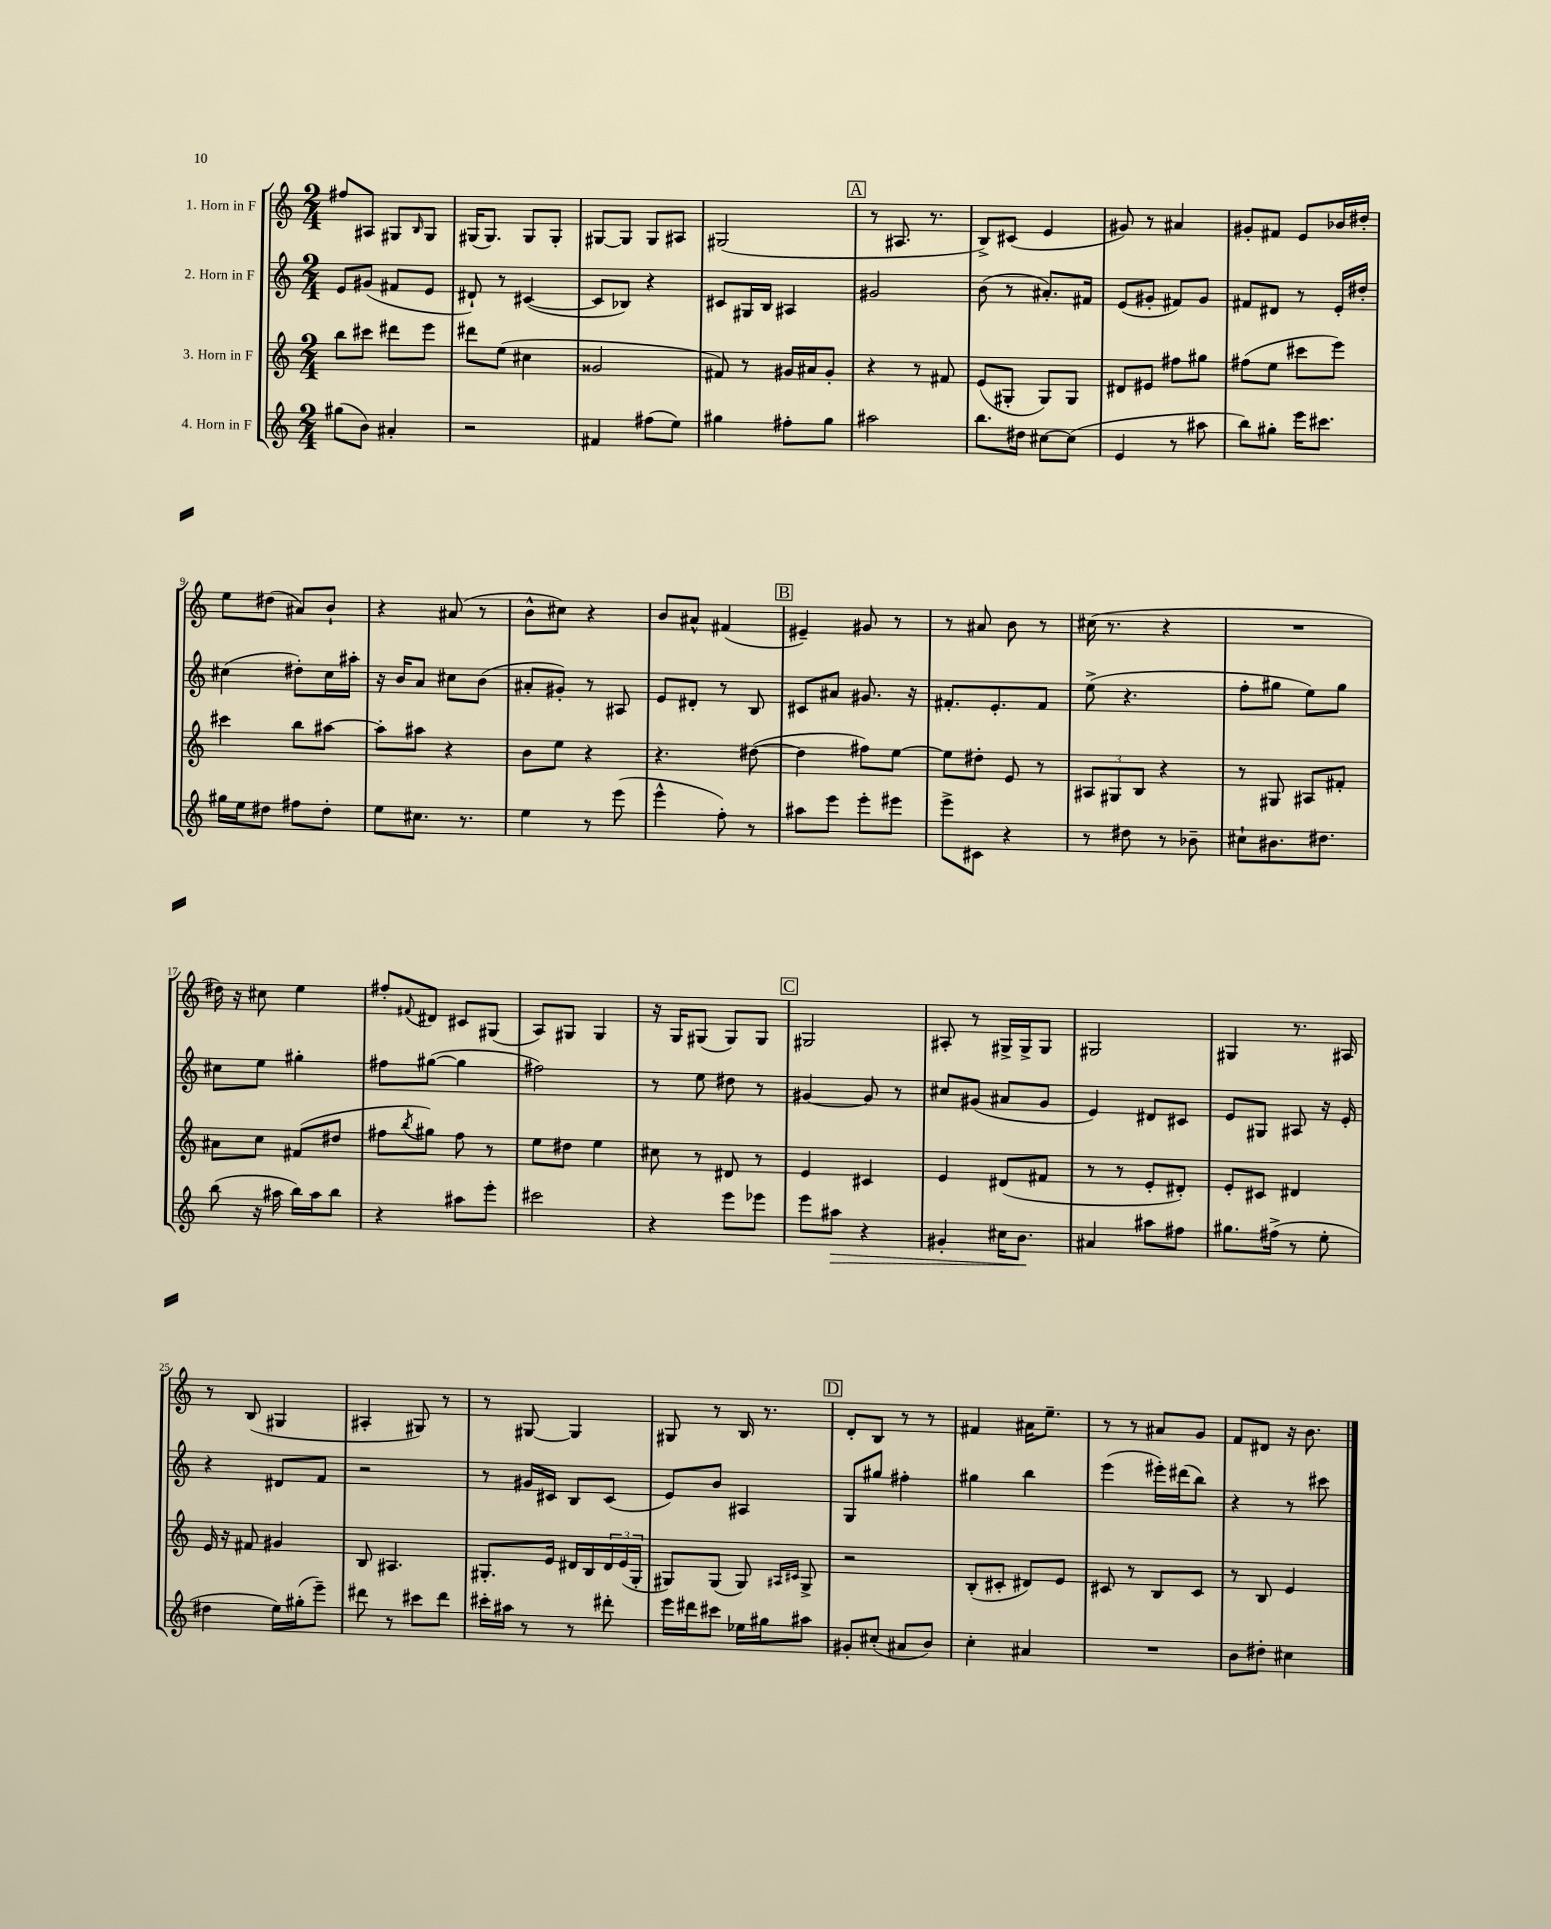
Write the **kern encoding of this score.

**kern	**dynam	**kern	**kern	**kern
*part4	*part4	*part3	*part2	*part1
*staff4	*staff4	*staff3	*staff2	*staff1
*I"4. Horn in F	*	*I"3. Horn in F	*I"2. Horn in F	*I"1. Horn in F
*clefG2	*	*clefG2	*clefG2	*clefG2
*k[]	*	*k[]	*k[]	*k[]
*M2/4	*	*M2/4	*M2/4	*M2/4
=1	=1	=1	=1	=1
(8gg#X\L	.	8bb\L	8e/L	8ff#X/L
8b\J)	.	8ccc#X\J	(8g#X/J	8A#X/J
4a#X'/	.	8ddd#X\L	8f#X/L	8G#X/L
.	.	.	.	16qqB/
.	.	8eee\J	8e/J	8G#/J
=2	=2	=2	=2	=2
2r	.	8ddd#X\L	8d#X`/)	(16G#X/KL
.	.	.	.	8.G#/J)
.	.	(8ee\J	8r	.
.	.	4cc#X\	([4c#X/	8G#/L
.	.	.	.	8G#'/J
=3	=3	=3	=3	=3
4f#X/	.	2g##X/	8c#/L]	[8G#X/L
.	.	.	8B-X/J)	8G#/J]
(8ff#X\L	.	.	4r	8G#/L
8ee\J)	.	.	.	8A#X/J
=4	=4	=4	=4	=4
4gg#X\	.	8f#X/)	8c#X/L	(2G#X/
.	.	8r	16G#X/L	.
.	.	.	16B/JJ	.
8ff#X'\L	.	16g#X/LL	4A#X/	.
.	.	16a#X/J	.	.
8gg#\J	.	8g#'/J	.	.
!!LO:REH:place=s1:t=A
=5	=5	=5	=5	=5
2aa#X\	.	4r	2g#X/	8r
.	.	.	.	8.A#X/
.	.	8r	.	.
.	.	.	.	8.r
.	.	8f#X/	.	.
=6	=6	=6	=6	=6
8.bb\L	.	(8e/L	(8b\	8B^/L)
.	.	8G#X'/J	8r	(8c#X/J
16dd#X\Jk	.	.	.	.
[8cc#X\L	.	8G#/L)	8.a#X'/L)	4e/
(8cc#\J]	.	8G#/J	.	.
.	.	.	16f#X/Jk	.
=7	=7	=7	=7	=7
4e/	.	8d#X/L	(8e/L	8g#X/)
.	.	8e#X/J	8g#X'/J	8r
8r	.	8ff#X\L	8f#X/L)	4a#X/
8aa#X\	.	8gg#X\J	8g#/J	.
=8	=8	=8	=8	=8
8bb\L)	.	(8ff#X\L	8f#X/L	8g#X'/L
8gg#X'\J	.	8ee\J	8d#X/J	8f#X/J
16eee\KL	.	8ccc#X\L	8r	8e/L
8.ccc#X\J	.	.	.	.
.	.	8eee\J)	16e'/LL	16b-X/L
.	.	.	16dd#X'/JJ	16dd#X'/JJ
!!LO:LB:g=z
=9	=9	=9	=9	=9
16gg#X\LL	.	4ccc#X\	(4cc#X\	8ee\L
16ee\J	.	.	.	.
8dd#X\J	.	.	.	(8dd#X\J
8ff#X\L	.	8bb\L	8dd#X'\L)	8a#X/L)
8dd#'\J	.	[8aa#X\J	16cc#\L	8b`/J
.	.	.	16aa#X'\JJ	.
=10	=10	=10	=10	=10
8ee\L	.	8aa#'\L]	16r	4r
.	.	.	16b/KL	.
8.cc#X\J	.	8aa#X\J	8a/J	.
.	.	4r	8cc#X\L	(8a#X/
8.r	.	.	.	.
.	.	.	(8b\J	8r
=11	=11	=11	=11	=11
4ee\	.	8b\L	8a#X'/L	8b^^\L
.	.	8ee\J	8g#X'/J)	8cc#X\J)
8r	.	4r	8r	4r
(8eee\	.	.	8A#X/	.
=12	=12	=12	=12	=12
4eee^^\	.	4.r	8e/L	8b/L
.	.	.	8d#X'/J	8a#X^^/J
8ff'\)	.	.	8r	(4f#X/
8r	.	([8dd#X\	8B/	.
!!LO:REH:place=s1:t=B
=13	=13	=13	=13	=13
8aa#X\L	.	4dd#\]	8c#X/L	4e#X~/)
8eee\J	.	.	8a#X/J	.
8eee'\L	.	8ff#X\L)	8.g#X/	8g#X/
8eee#X\J	.	[8ee\J	.	8r
.	.	.	16r	.
=14	=14	=14	=14	=14
8eee^\L	.	8ee\L]	8.f#X'/L	8r
8c#X\J	.	8dd#X'\J	.	8a#X/
.	.	.	8.e'/	.
4r	.	8e/	.	8b\
.	.	8r	8f#/J	8r
=15	=15	=15	=15	=15
8r	.	12A#X/L	(8ee^\	(16cc#X\
.	.	.	.	8.r
.	.	12G#X/	.	.
8dd#X\	.	.	4.r	.
.	.	12B/J	.	.
8r	.	4r	.	4r
8b-X~\	.	.	.	.
=16	=16	=16	=16	=16
8cc#X`\L	.	8r	8ff'\L	2r
8.b#X\	.	8G#X/	8gg#X\J	.
.	.	8A#X/L	8ee\L)	.
8.dd#X\J	.	.	.	.
.	.	8f#X'/J	8gg#\J	.
!!LO:LB:g=z
=17	=17	=17	=17	=17
(8bb\	.	8a#X\L	8cc#X\L	16dd#X\)
.	.	.	.	16r
16r	.	8cc\J	8ee\J	8cc#X\
16aa#X\	.	.	.	.
16bb\LL)	.	(8f#X/L	4gg#X'\	4ee\
16aa#\J	.	.	.	.
8bb\J	.	8dd#X/J	.	.
=18	=18	=18	=18	=18
4r	.	8ff#X\L	8ff#X\L	8ff#X'/L
.	.	8qbb/	.	8qqf#X/
.	.	8gg#X\J)	([8gg#X\J	8d#X/J
8aa#X\L	.	8ff#\	4gg#\]	8c#X/L
8eee'\J	.	8r	.	(8G#X/J
=19	=19	=19	=19	=19
2ccc#X\	.	8ee\L	2ff#X\)	8A/L)
.	.	8dd#X\J	.	8G#X/J
.	.	4ee\	.	4G#/
=20	=20	=20	=20	=20
4r	.	8cc#X\	8r	16r
.	.	.	.	16G/KL
.	.	8r	8ee\	(8G#X/J
8eee\L	.	8d#X/	8dd#X\	8G#/L)
8eee-X\J	.	8r	8r	8G#/J
!!LO:REH:place=s1:t=C
=21	=21	=21	=21	=21
8eee\L	.	4e/	[4g#X/	2G#X/
!	!LO:HP:b	!	!	!
8aa#X\J	>	.	.	.
4r	.	4c#X/	8g#/]	.
.	.	.	8r	.
=22	=22	=22	=22	=22
4g#X'/	.	4e/	8cc#X/L	8A#X'/
.	.	.	(8g#X/J	8r
16cc#X\KL	.	(8d#X/L	8a#X/L	16G#X^/LL
8.b\J	.	.	.	16G#^/J
.	.	8f#X/J	8g#/J	8G#/J
.	]	.	.	.
=23	=23	=23	=23	=23
4a#X/	.	8r	4e/)	2G#X/
.	.	8r	.	.
8aa#X\L	.	8e'/L	8d#X/L	.
8ff#X\J	.	8d#X'/J)	8c#X/J	.
=24	=24	=24	=24	=24
8.gg#X\L	.	8e'/L	8e/L	4G#X/
.	.	8c#X/J	8G#X/J	.
(16ff#X^\Jk	.	.	.	.
8r	.	4d#X/	8A#X/	8.r
8ee'\	.	.	16r	.
.	.	.	16e'/	16A#X/
!!LO:LB:g=z
=25	=25	=25	=25	=25
4dd#X\	.	16e/	4r	8r
.	.	16r	.	.
.	.	8f#X/	.	(8B/
16ee\LL)	.	4g#X/	8d#X/L	4G#X/
(16gg#X'\J	.	.	.	.
8eee~\J)	.	.	8f/J	.
=26	=26	=26	=26	=26
8ddd#X\	.	8B/	2r	4A#X'/
8r	.	4.A#X/	.	.
8ccc#X\L	.	.	.	8G#X/)
8ddd#\J	.	.	.	8r
=27	=27	=27	=27	=27
16ccc#X'\LL	.	8.G#X'/L	8r	8r
16aa#X\JJ	.	.	.	.
8r	.	.	16g#X/LL	[8G#X/
.	.	16e/Jk	16c#X/JJ	.
8r	.	16d#X/LL	8B/L	4G#/]
.	.	16B/	.	.
8ddd#X'\	.	24d#/	(8c#/J	.
.	.	(24e/	.	.
.	.	24G#'/JJ	.	.
=28	=28	=28	=28	=28
16eee\LL	.	8G#X/L)	8e/L)	8G#X/
16ddd#X\J	.	.	.	.
8ccc#X\J	.	(8G#/J	8b/J	8r
16ee-X\LL	.	8G#/)	4A#X/	16B/
16gg#X\J	.	.	.	8.r
.	.	16qqA#X/LL	.	.
.	.	16qqc#X/JJ	.	.
8aa#X\J	.	8G#^/	.	.
!!LO:REH:place=s1:t=D
=29	=29	=29	=29	=29
8g#X'/L	.	2r	8G/L	8d'/L
(8cc#X'/J	.	.	8gg#X/J	8B/J
8a#X/L	.	.	4ff#X'\	8r
8b/J)	.	.	.	8r
=30	=30	=30	=30	=30
4cc'\	.	(8B'/L	4gg#X\	4f#X/
.	.	8c#X'/J	.	.
4a#X/	.	8d#X/L)	4bb\	16a#X\KL
.	.	.	.	8.ee~\J
.	.	8e/J	.	.
=31	=31	=31	=31	=31
2r	.	8c#X/	(4eee\	8r
.	.	8r	.	8r
.	.	8B/L	16eee#X'\LL)	8a#X/L
.	.	.	(16ddd#X\J	.
.	.	8c#/J	8bb\J)	8g/J
=32	=32	=32	=32	=32
8b\L	.	8r	4r	8f/L
8dd#X'\J	.	8B/	.	8d#X/J
4cc#X\	.	4e/	8r	16r
.	.	.	.	8.b\
.	.	.	8ccc#X\	.
==	==	==	==	==
*-	*-	*-	*-	*-
